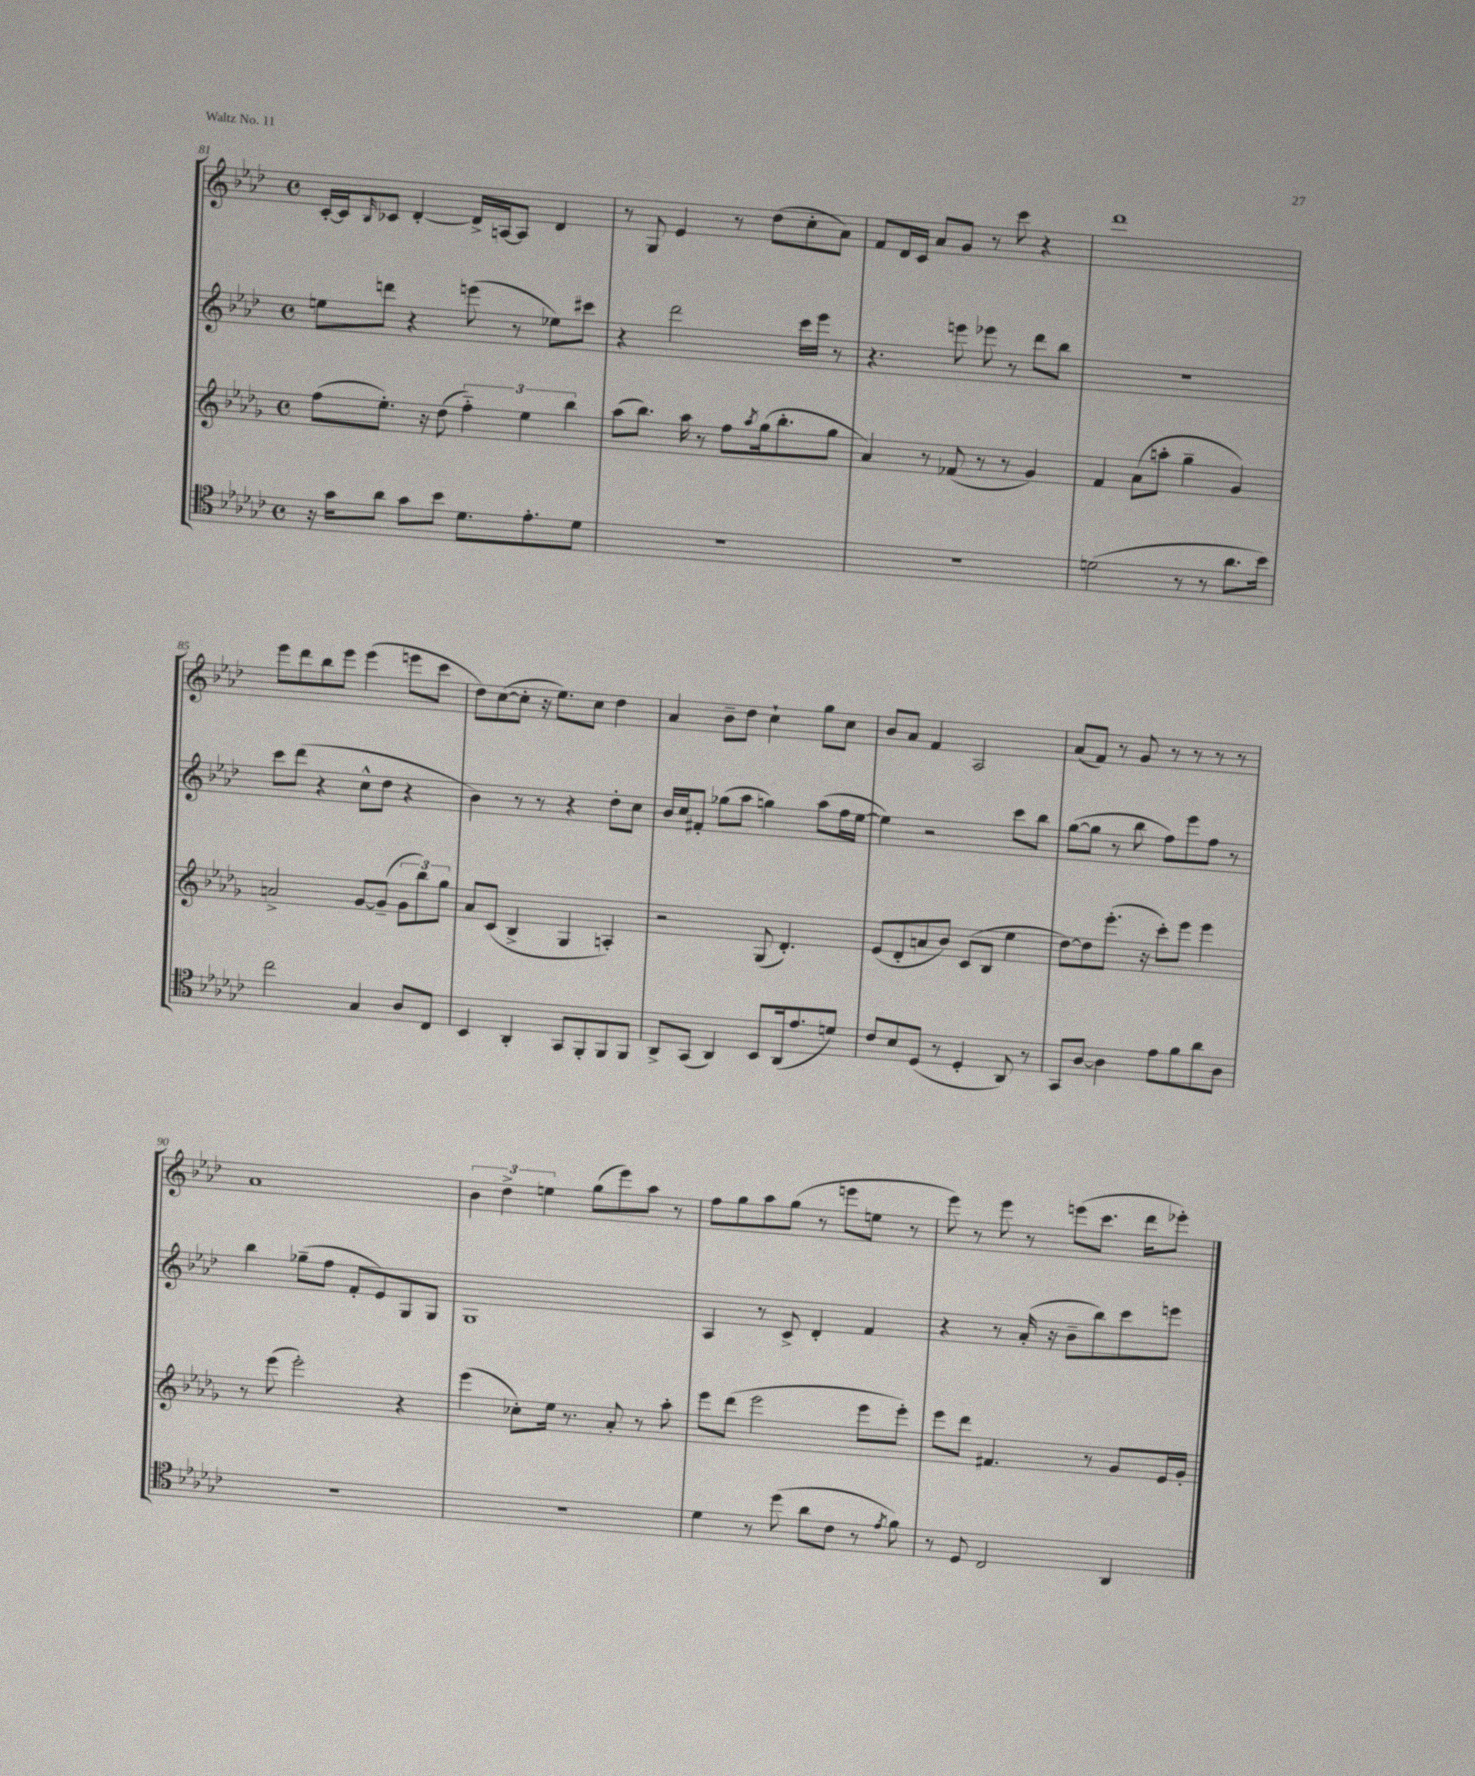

**kern	**kern	**kern	**kern
*staff4	*staff3	*staff2	*staff1
*clefC4	*clefG2	*clefG2	*clefG2
*k[b-e-a-d-g-c-]	*k[b-e-a-d-g-]	*k[b-e-a-d-]	*k[b-e-a-d-]
*M4/4	*M4/4	*M4/4	*M4/4
*met(c)	*met(c)	*met(c)	*met(c)
16r	(8ff	8ee	[16c'
16g-	.	.	16c]
.	.	.	16qqB-
8a-	8.ee-')	8ddd	8c-
8g-	.	4r	[4d-'
.	16r	.	.
8b-	(8dd-	.	.
8.d-	6ff'~)	(8eee	16d-^]
.	.	.	[16A
.	.	8r	8A]
.	6ee-	.	.
8.e-'	.	.	.
.	.	8ee-)	4d-
.	6bb-	.	.
8d-	.	8ccc#	.
=	=	=	=
1r	(8aa-	4r	8r
.	8.bb-)	.	8G
.	.	2ddd-	4e-
.	16aa-	.	.
.	8r	.	.
.	8ff	.	8r
.	8qaa-	.	.
.	(16gg-	.	(8dd-
.	8.bb-'	.	.
.	.	16ccc	8cc'
.	.	16eee-	.
.	8gg-	8r	8a-)
=	=	=	=
1r	4a-)	4.r	8f
.	.	.	16d-
.	.	.	16c
.	8r	.	8a-
.	(8f-	8eee	8g
.	8r	8eee-	8r
.	8r	8r	8ccc
.	4g-)	8ddd-	4r
.	.	8bb-	.
=	=	=	=
(2d	4f	1r	1ddd-
.	(8a-	.	.
.	8aa'	.	.
8r	4gg-~	.	.
8r	.	.	.
8.a-	4g-)	.	.
16b-)	.	.	.
=	=	=	=
2cc-	2a^	8ccc	8eee-
.	.	(8ddd-	8ddd-
.	.	4r	8bb-
.	.	.	8eee-
4G-	[8g-	8cc^^	(4eee-
.	(8g-~]	8dd-	.
8A-	12g-	4r	8eee
.	12bb-)	.	.
8C-	.	.	8ccc
.	12gg-	.	.
=	=	=	=
4BB-	8a-	4b-)	8dd-)
.	(8c	.	([8cc
4AA-'	4B-^	8r	8cc']
.	.	8r	16r
.	.	.	8.ee-)
8GG-	4G-	4r	.
8FF'	.	.	8cc
8FF	4A')	8dd-'	4dd-
8FF	.	8cc	.
=	=	=	=
8AA-^	2r	16b-	4a-
.	.	16cc	.
(8GG-	.	8f#'	.
4AA-)	.	(8gg-	8b-~
.	.	8aa-	8dd-
8BB-	(8G-	4gg)	4cc`
(16AA-	4.d-')	.	.
8.e-	.	.	.
.	.	(8aa-	8gg
8d)	.	16ff	8cc
.	.	[16ee-	.
=	=	=	=
8c-	(8e-	4ee-])	8b-
8B-	8d-'	.	8a-
(8D-	8a	2r	4f
8r	8b-)	.	.
4D-'	(8c	.	2A-
.	8B-	.	.
8AA-)	4ee-	8ccc	.
8r	.	8bb-	.
=	=	=	=
8GG-	[8dd-)	([8gg	(8a-
[8A-	8dd-]	8gg]	8f)
4A-]	(8.eee-'	8r	8r
.	.	8bb-	8g
.	16r	.	.
8e-	8ccc')	8ff)	8r
8f	8eee-	8eee-	8r
8a-	4eee-	8ff	8r
8A-	.	8r	8r
=	=	=	=
1r	8r	4bb-	1a-
.	(8eee-	.	.
.	2eee-')	(8gg-~	.
.	.	8ff	.
.	.	8f'	.
.	.	8e-)	.
.	4r	8G	.
.	.	8G	.
=	=	=	=
1r	(4eee-	1G	6b-
.	.	.	6dd-^
.	8cc-')	.	.
.	.	.	6ee
.	16ee-	.	.
.	8.r	.	.
.	.	.	(8gg
.	8a-'	.	8eee-)
.	8r	.	8aa-
.	8aa-'	.	8r
=	=	=	=
4d-	8eee-	4A-	8ff
.	(8ddd-	.	8gg
8r	2eee-	8r	8aa-
(8dd-	.	8c^	(8gg
8a-	.	4d-'	8r
8c-	.	.	8eee
8r	8eee-	4f	8ee
8qe-	.	.	.
8f)	8eee-')	.	8r
=	=	=	=
8r	8eee-	4r	8eee-)
8D-	8ddd-	.	8r
2C-	4.f#	8r	8eee-
.	.	(16a-'	8r
.	.	16r	.
.	.	8b-~	(8eee
.	8r	8bb-)	8.ccc
4AA-	8g-	8ccc	.
.	.	.	16ddd-
.	16e-	8eee	8eee-')
.	16g-'	.	.
==	==	==	==
*-	*-	*-	*-
